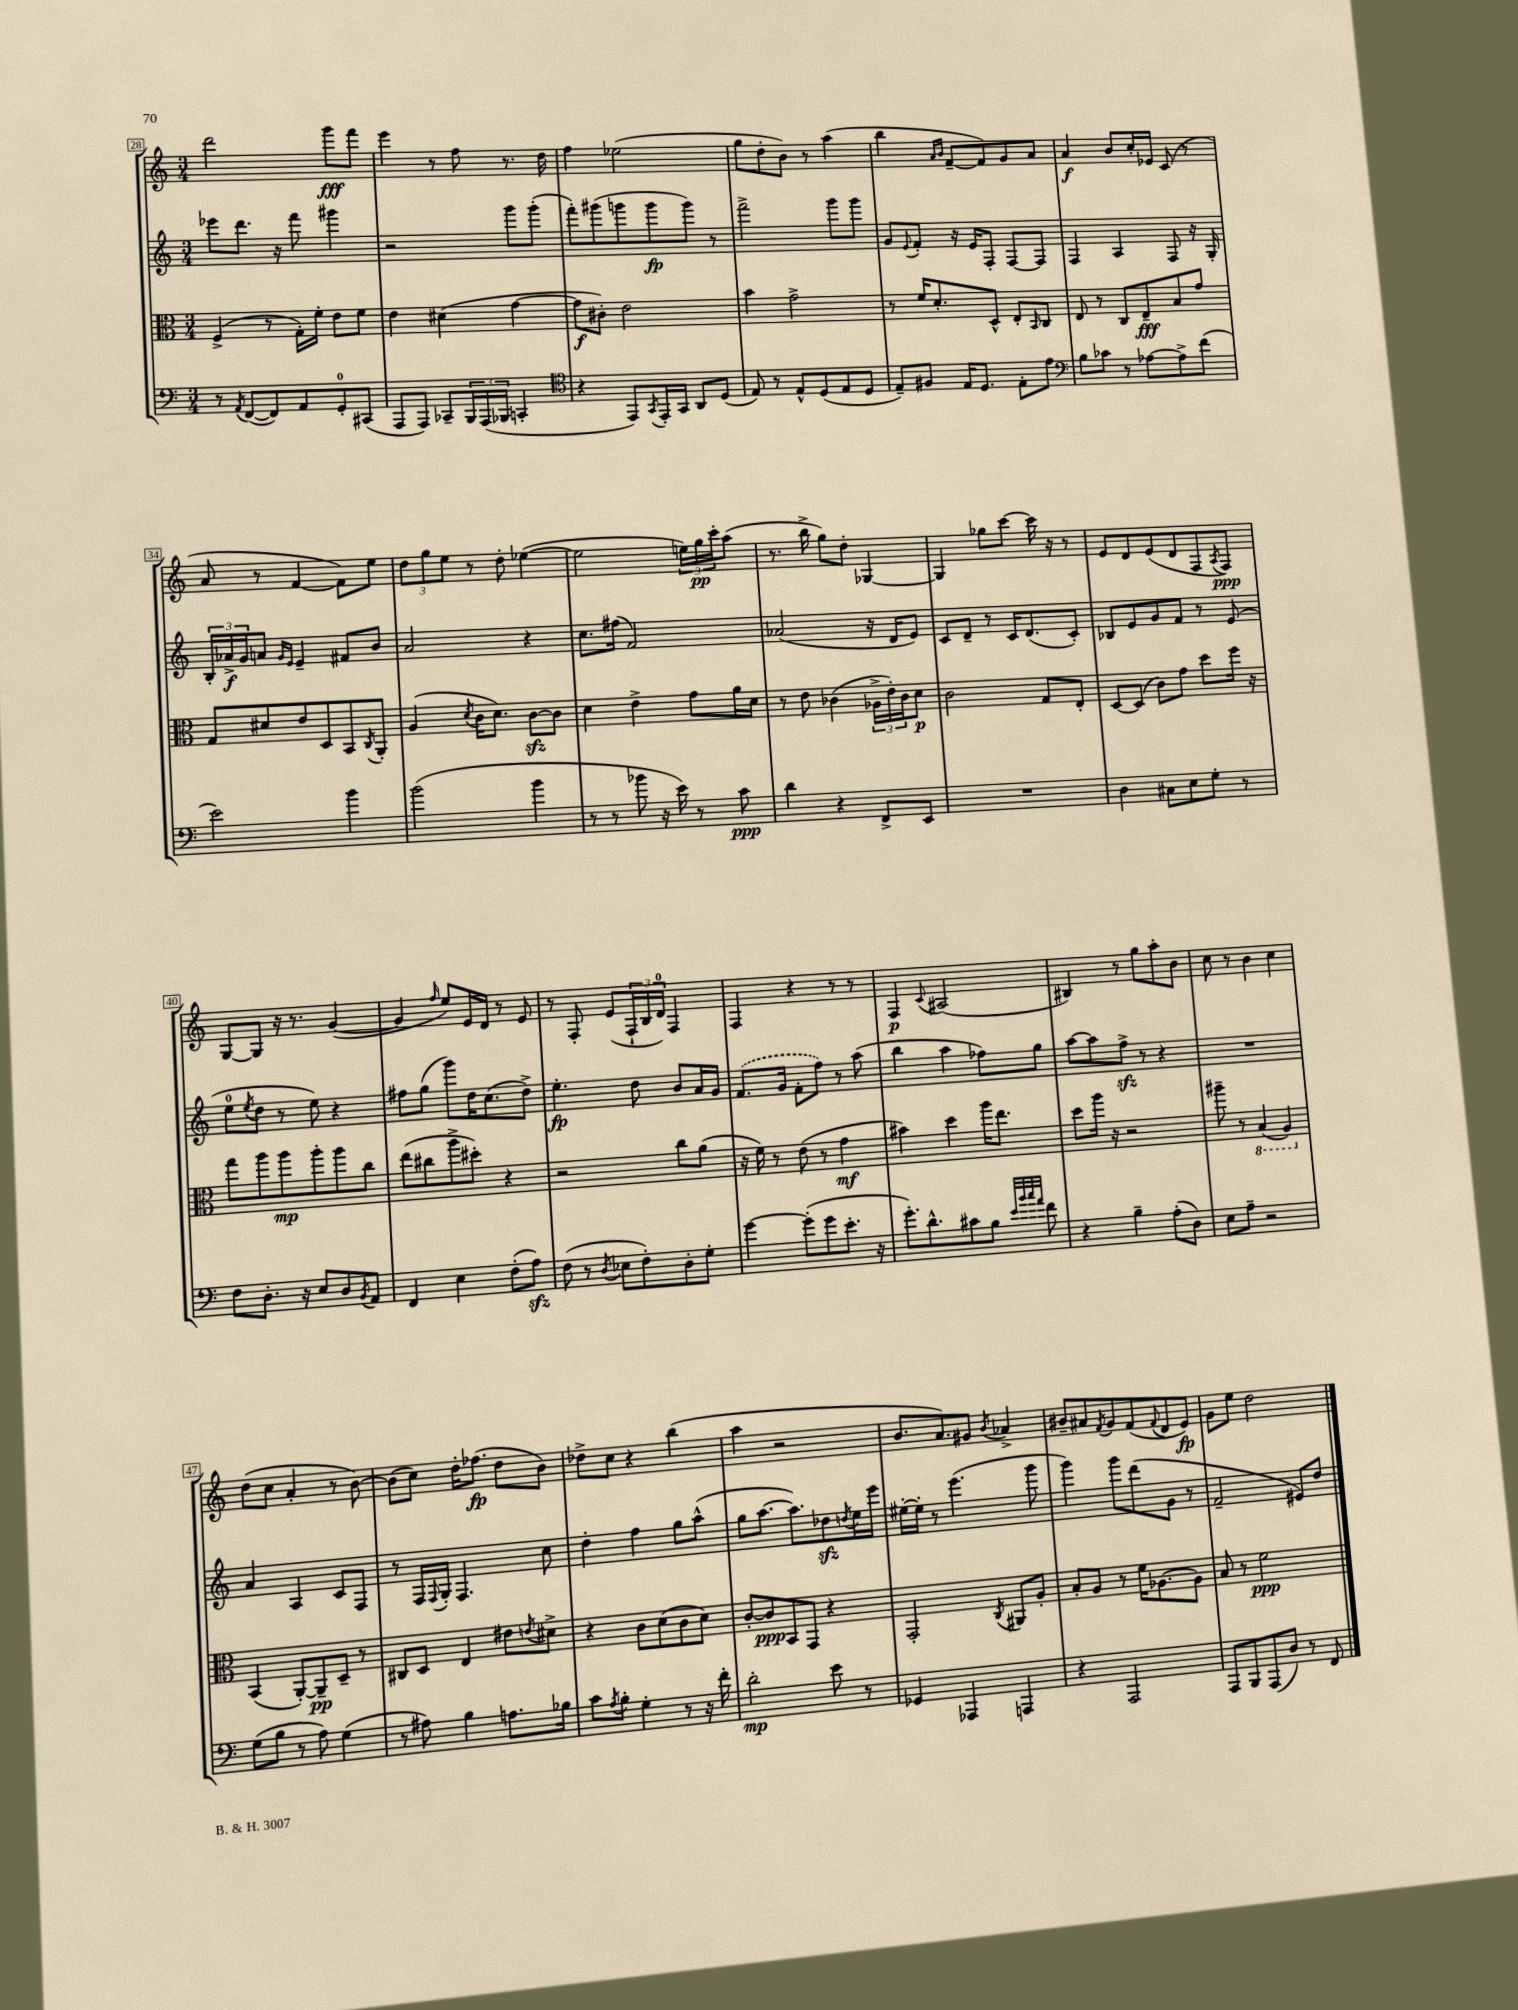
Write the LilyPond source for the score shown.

<<
\new StaffGroup <<
\new Staff = "s0" {
    \clef treble \key c \major \numericTimeSignature \time 3/4
    d'''2 g'''8\fff f'''8 |
    e'''4 r8 f''8 r8. d''16 |
    f''4 ees''2( |
    g''8 d''8-. b'8) r8 a''4( |
    b''4 \grace { a'16 b'16 } f'8~-- f'8) g'8 a'8 |
    a'4\f b'8 c''16-. ees'16 c'8( r8 |
    a'8 r8 f'4~ f'8) e''8 |
    \tuplet 3/2 { d''8 g''8 e''8 } r8 d''8-. ees''4~( |
    ees''2 \tuplet 3/2 { e''16) g''16\pp c'''16-. } a''8( |
    r8. b''16-> g''8) d''8-. ges4~ |
    ges4 ges''8 c'''8~ c'''16 r16 r8 |
    e'8 d'8 e'8( d'8 f8 \acciaccatura { a8 } f8\ppp) |
    g8~ g8 r16 r8. g'4~( |
    g'4 \grace { f''16 } e''8) e'16 d'16 r8 e'8 |
    r8 f8-. e'8( \tuplet 3/2 { f16-! b16 d'16-0) } f4 |
    f4 r4 r8 r8 |
    f4\p \appoggiatura { c'8 } ais2( |
    bis4) r8 g''8 a''8-. b'8 |
    c''8 r8 b'4 c''4 |
    d''8( c''8 a'4-. r8 b'8~) |
    b'8( c''8) d''16-. fes''8.\fp( d''8 b'8) |
    des''8-> c''8 r4 b''4( |
    a''4 r2 |
    b'8. a'8.) gis'8 \acciaccatura { b'8 } aes'4-> |
    bis'8-- ais'8 \acciaccatura { f'8 } g'8 f'8( \appoggiatura { f'8 } d'8 e'8\fp) |
    g'8 e''8 d''2 \bar "|." |
}
\new Staff = "s1" {
    \clef treble \key c \major \numericTimeSignature \time 3/4
    ees'''8 d'''8. r16 f'''8 gis'''4 |
    r2 g'''8 g'''8-.( |
    f'''8-.) gis'''8( g'''8 g'''8\fp g'''8) r8 |
    f'''2-> g'''8 g'''8 |
    g'8 \appoggiatura { e'8 } f'8-. r16 e'16 f8-. f8~ f8 |
    f4 a4 f8 r16 g16-. |
    \tuplet 3/2 { b16-. aes'16->\f g'16 } a'8 \grace { g'16 e'16 } e'4-- fis'8 b'8 |
    a'2 r4 |
    c''8. fis''16( f'2) |
    aes'2( r16 d'16 e'8) |
    c'8 d'8-- r8 c'16 d'8.( c'8-.) |
    bes8 e'8 g'8 f'8 r8 e'8( |
    e''8-0 \acciaccatura { e''8 } d''8 r8 e''8) r4 |
    fis''8 g''8( g'''8) d''16 c''8.( d''8->) |
    e''4.-.\fp d''8 b'8 a'16 g'16 |
    \once \slurDashed f'8.( g'16 f'8-. f''8) r8 a''8( |
    b''4 a''4 fes''8) g''8 |
    a''8~ a''8 f''8->\sfz r8 r4 |
    R2. |
    a'4 a4 c'8 f8 |
    r8 f16 \appoggiatura { f8 } g16-. f4. c''8 |
    d''4-. f''4 g''8 a''8-^( |
    g''8 a''8.~ a''8.) des''8\sfz \acciaccatura { d''8 } e''16 e'''16 |
    eis''16~-. eis''16-. r8 e'''4.( g'''8 |
    g'''4) g'''8 d'''8( g'8 r8 |
    f'2-- eis'8) d''8 \bar "|." |
}
\new Staff = "s2" {
    \clef alto \key c \major \numericTimeSignature \time 3/4
    f4->( r8 g16-.) f'16-. e'8 f'8 |
    e'4 dis'4( g'4~ |
    g'8\f cis'8-.) e'2 |
    b'4 g'2-> |
    r8 f'16 d'8.-. d8-^ e8-. \grace { b,16 } c8 |
    e8 r8 c8 e8--\fff b8 g'8 |
    g8 dis'8 e'8 d8 b,8 \acciaccatura { c8 } a,8-. |
    a4( \acciaccatura { d'8 } c'16 d'8.) c'8~\sfz c'8 |
    d'4 e'4-> g'8 a'16 d'16 |
    r8 e'8 ces'4( \tuplet 3/2 { aes16-> e'16-.) ces'16 } d'8\p |
    c'2 g8 e8-. |
    d8~ d8( c'8) g'8 d''8 f''16 r16 |
    g''8 a''8 a''8\mp a''8-. a''8 c''8 |
    e''8( cis''8 a''8-> dis''8-.) r4 |
    r2 c''8 a'8( |
    r16 f'16) r8 e'8( r8 g'4\mf |
    bis'4) d''4 a''16 e''8. |
    d''8 a''16 r16 r2 |
    ais''8-- r8 \ottava #-1 b,4( a,4) \ottava #0 |
    b,4( a,8~-.) a,8--\pp d8-- r8 |
    cis8 d8 e4 eis'8 \acciaccatura { e'8 } dis'8-> |
    r4 c'8 d'8( c'8 d'8) |
    c'8~-. c'8\ppp b,8 g,8 r4 |
    g,2-. \acciaccatura { c8 } ais,8 a8-. |
    b8-. a8 r8 f'16 aes8.~ aes8 |
    b8 r8 f'2\ppp \bar "|." |
}
\new Staff = "s3" {
    \clef bass \key c \major \numericTimeSignature \time 3/4
    r8 \acciaccatura { a,8 } f,8~( f,8) a,8 g,8-0-. cis,8( |
    a,,8 a,,8) ces,8-- \tuplet 3/2 { b,,16 a,,16( bes,,16 } c,4-. |
    \clef tenor r4 e,8) \acciaccatura { g,8 } e,16-. g,16 a,8 d8( |
    e8) r8 e8-^ d8( e8 d8 |
    e8--) fis8 e16 d8. e8-. e'8 |
    \clef bass b8 ces'8 r8 aes8~ aes8-> f'8( |
    e'2) b'4 |
    b'2( b'4 |
    r8 r8 bes'8 r16 e'16) r8 c'8\ppp |
    d'4 r4 f,8-> e,8 |
    R2. |
    d4 cis8 e8 g8-. r8 |
    f8 d8.-. r16 e8 d8 \acciaccatura { b,8 } a,8 |
    f,4 e4 f8-.( a8\sfz) |
    f8( r8 \acciaccatura { d8 } ees8 f8-.) d8-. g8-. |
    g'4~ g'8-.( g'8 e'8.-. r16 |
    g'8.-.) d'8.-^ cis'8 b8 \grace { e'32 b'32 c''32 a'32 } f'8 |
    r4 b4-- a8-.( d8) |
    e8 a8-- r2 |
    g8( b8 r8 a8) g4( |
    r8 ais8) b4 a8. bes16 |
    c'8 \acciaccatura { a8 } b8-. g4-. r8 r16 f'16-. |
    d'2-.\mp e'8 r8 |
    ges,4 aes,,4 a,,4 |
    r4 a,,2 |
    a,,8 b,,8 a,,8( d8) r8 f,8 \bar "|." |
}
>>
>>
\layout { \context { \Score currentBarNumber = #28 \override BarNumber.stencil = #(make-stencil-boxer 0.1 0.3 ly:text-interface::print) } }
